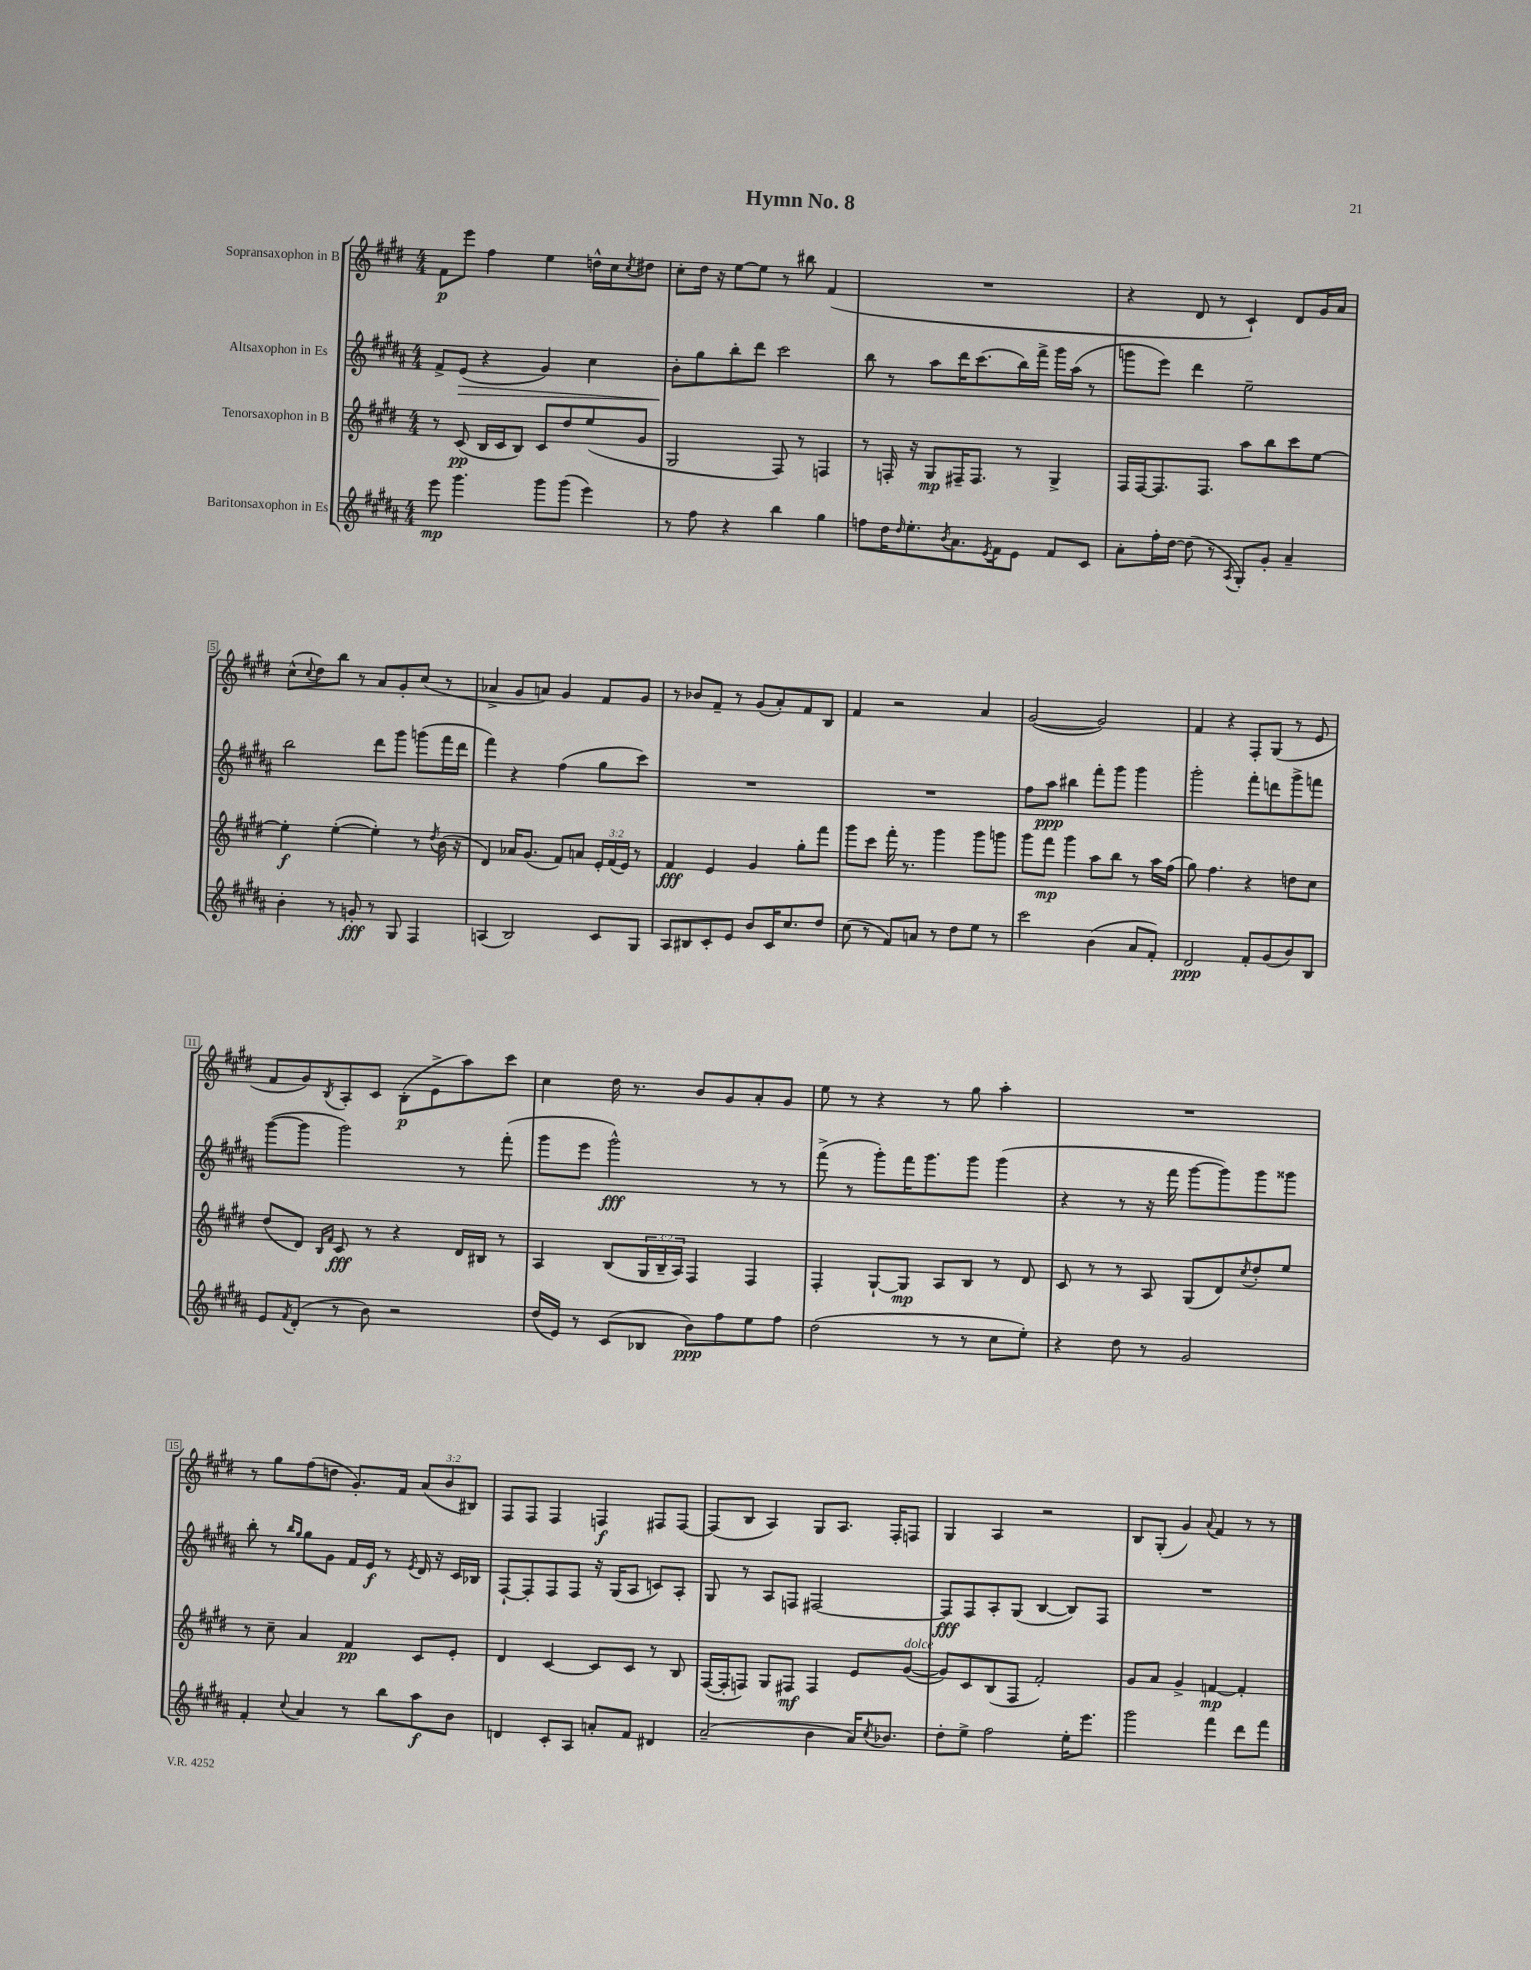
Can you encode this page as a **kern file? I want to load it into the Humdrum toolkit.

**kern	**kern	**kern	**kern
*staff4	*staff3	*staff2	*staff1
*clefG2	*clefG2	*clefG2	*clefG2
*k[f#c#g#d#a#]	*k[f#c#g#d#]	*k[f#c#g#d#a#]	*k[f#c#g#d#]
*M4/4	*M4/4	*M4/4	*M4/4
8eee	8r	8f#^	8f#
4.ggg#	(8c#	(8e	8eee
.	16B	4r	4ff#
.	16c#	.	.
.	8B)	.	.
8ggg#	8c#	4g#)	4ee
(8ggg#	8dd#	.	.
4eee)	(8ee	4cc#	16dd^^
.	.	.	16cc#
.	.	.	8qcc#
.	8g#	.	8dd#
=	=	=	=
8r	2G#	8b'	8cc#'
8ff#	.	8gg#	16dd#
.	.	.	16r
4r	.	8bb'	[8ee
.	.	8ddd#	8ee]
4bb	8F#)	2ccc#	8r
.	8r	.	8bb#
4gg#	4F	.	(4f#
=	=	=	=
8ff	8r	8bb	1r
16dd#	16F'	8r	.
16qqdd#	.	.	.
8.ee'	16r	.	.
.	8G#	8aa#	.
8qb	.	.	.
8.a#	16F#~	16ddd#	.
.	8.F#	(8.ccc#	.
8qe	.	.	.
16f#	.	.	.
8e	8r	16bb)	.
.	.	16fff#^	.
8f#	4G#^	16ggg#	.
.	.	(16aa#	.
8c#	.	8r	.
=	=	=	=
8a#'	16F#	8ggg	4r
.	[16F#	.	.
16ff#'	8.F#]	8eee)	.
[16dd#	.	.	.
(8dd#]	.	4ddd#	8d#
.	8.F#	.	.
8r	.	.	8r
8qA#	.	.	.
8G#')	8aa	2ee~	4c#`)
8g#'	8bb	.	.
4a#~	8ccc#	.	8d#
.	[8ee	.	16g#
.	.	.	16a
=	=	=	=
4b'	4ee']	2bb	(8cc#^^
.	.	.	8qqcc#
.	.	.	8dd#)
8r	([4ee'	.	8bb
8g'	.	.	8r
8r	4ee'])	8ddd#	8a
8G#	.	8ggg#	8g#'
4F#	8r	(8ggg	(8cc#
.	8qdd#	.	.
.	(16b	16fff#	8r
.	16r	16ddd#	.
=	=	=	=
(4A	4d#)	4fff#)	4a-^
2B)	16a-	4r	8g#
.	(8.g#	.	.
.	.	.	8a)
.	8f#)	(4ff#	4g#
.	8a	.	.
8c#	24e'	8gg#	8f#
.	(24f#	.	.
.	24e)	.	.
8G#	8r	8ccc#)	8g#
=	=	=	=
8A#	4f#	1r	8r
8B#	.	.	8b-
8c#'	4e	.	8f#~
8e	.	.	8r
8b	4g#	.	(8g#
16c#	.	.	8a')
8.cc#	.	.	.
.	8gg#'	.	8f#
8dd#	8fff#	.	8B
=	=	=	=
(8cc#	8ggg#	1r	4f#
8r	8ccc#	.	.
8f#)	16fff#'	.	2r
.	8.r	.	.
8a	.	.	.
8r	4ggg#	.	.
8dd#	.	.	.
8ee	8ggg#	.	4a
8r	8ggg	.	.
=	=	=	=
2ccc#	8ggg#	8ff#	([2g#
.	8fff#	8aa#	.
.	4ggg#	4bb#	.
(4b	8aa	8fff#'	2g#])
.	8bb	8ggg#	.
8a#	8r	4ggg#	.
8f#')	16aa	.	.
.	(16ff#	.	.
=	=	=	=
2d#	8gg#)	2ggg#'	4f#
.	4.ff#	.	.
.	.	.	4r
8f#'	4r	8fff#'	8F#'
(8g#	.	8ddd	(8G#
8b)	8dd	8ggg#^	8r
8B	8cc#	8fff	8e
=	=	=	=
8e	(8dd#	([8ggg#	8f#
8qf#	.	.	.
(8d#'	8d#)	8ggg#]	8g#)
.	16qqB	.	.
.	16qqf#	.	8qB
8r	8c#	2ggg#)	8A'
8b)	8r	.	8c#
2r	4r	.	(8B'
.	.	.	8e^
.	16d#	8r	8aa)
.	16B#	.	.
.	8r	(8fff#'	8ccc#
=	=	=	=
(16dd#	4A	8ggg#	4cc#
16e)	.	.	.
8r	.	8eee	.
(8c#	(8B	2ggg#^^)	16dd#
.	.	.	8.r
8B-	24G#	.	.
.	24B~	.	.
.	24A)	.	.
8b)	4F#	.	8b
8ff#	.	.	8g#
8ee	4F#	8r	8a'
8ff#	.	8r	8g#
=	=	=	=
(2dd#	4F#'	(8fff#^	8ee
.	.	8r	8r
.	[8G#`	8ggg#')	4r
.	8G#]	16fff#	.
.	.	8.ggg#	.
8r	8A	.	8r
8r	8B	8ggg#	8gg#
8cc#	8r	(4ggg#	4aa'
8ee')	8d#	.	.
=	=	=	=
4r	8c#	4r	1r
.	8r	.	.
8dd#	8r	8r	.
8r	8A	16r	.
.	.	16fff#	.
2g#	(8G#	[8ggg#	.
.	8d#)	8ggg#])	.
.	8qcc#	.	.
.	8dd#'	8ggg#	.
.	8ee	8ggg##	.
=	=	=	=
4f#'	8r	8bb'	8r
.	8cc#~	8r	8gg#
.	.	16qqbb	.
8qqcc#	.	16qqgg#	.
4a#	4a	8gg#	(8ff#
.	.	8g#	8dd
8r	4f#	16f#	8.g#')
.	.	16e	.
8bb	.	8r	.
.	.	.	16f#
.	.	8qe	.
8aa#	8c#	16d#	(12a
.	.	16r	.
.	.	.	12b
8b	8e'	16c#	.
.	.	.	12B#)
.	.	16B-	.
=	=	=	=
4d	4d#	[8F#`	8F#
.	.	8F#']	8F#
8c#'	[4c#	8F#	4F#
8A#	.	8F#	.
8a'	8c#]	16r	4F
.	.	(16G#	.
8f#	8c#	8A#	.
4d#	8r	8c)	8F#
.	8B	8A#'	[8F#
=	=	=	=
(2a#~	([16F#	8G#	(8F#]
.	16F#']	.	.
.	8F)	8r	8B
.	8G#	8A#	4A)
.	8F#	8F	.
4b	4F#	[2F#	8G#
.	.	.	8.A
16a#)	8e	.	.
8qcc#	.	.	.
8.b-	.	.	16F#'
.	([8g#	.	8F
=	=	=	=
8dd#'	8g#])	8F#]	4G#
8ee^	8c#	8F#	.
2ff#	(8B	8A#'	4A
.	8F#	(8G#	.
.	2f#')	[4B	2r
16ee'	.	8B])	.
8.eee	.	.	.
.	.	8F#	.
=	=	=	=
2ggg#	8g#	1r	8B
.	8a	.	(8G#'
.	4g#^	.	4g#)
.	.	.	8qqa
4fff#	[4f	.	4f#
8ddd#	4f']	.	8r
8fff#	.	.	8r
==	==	==	==
*-	*-	*-	*-
